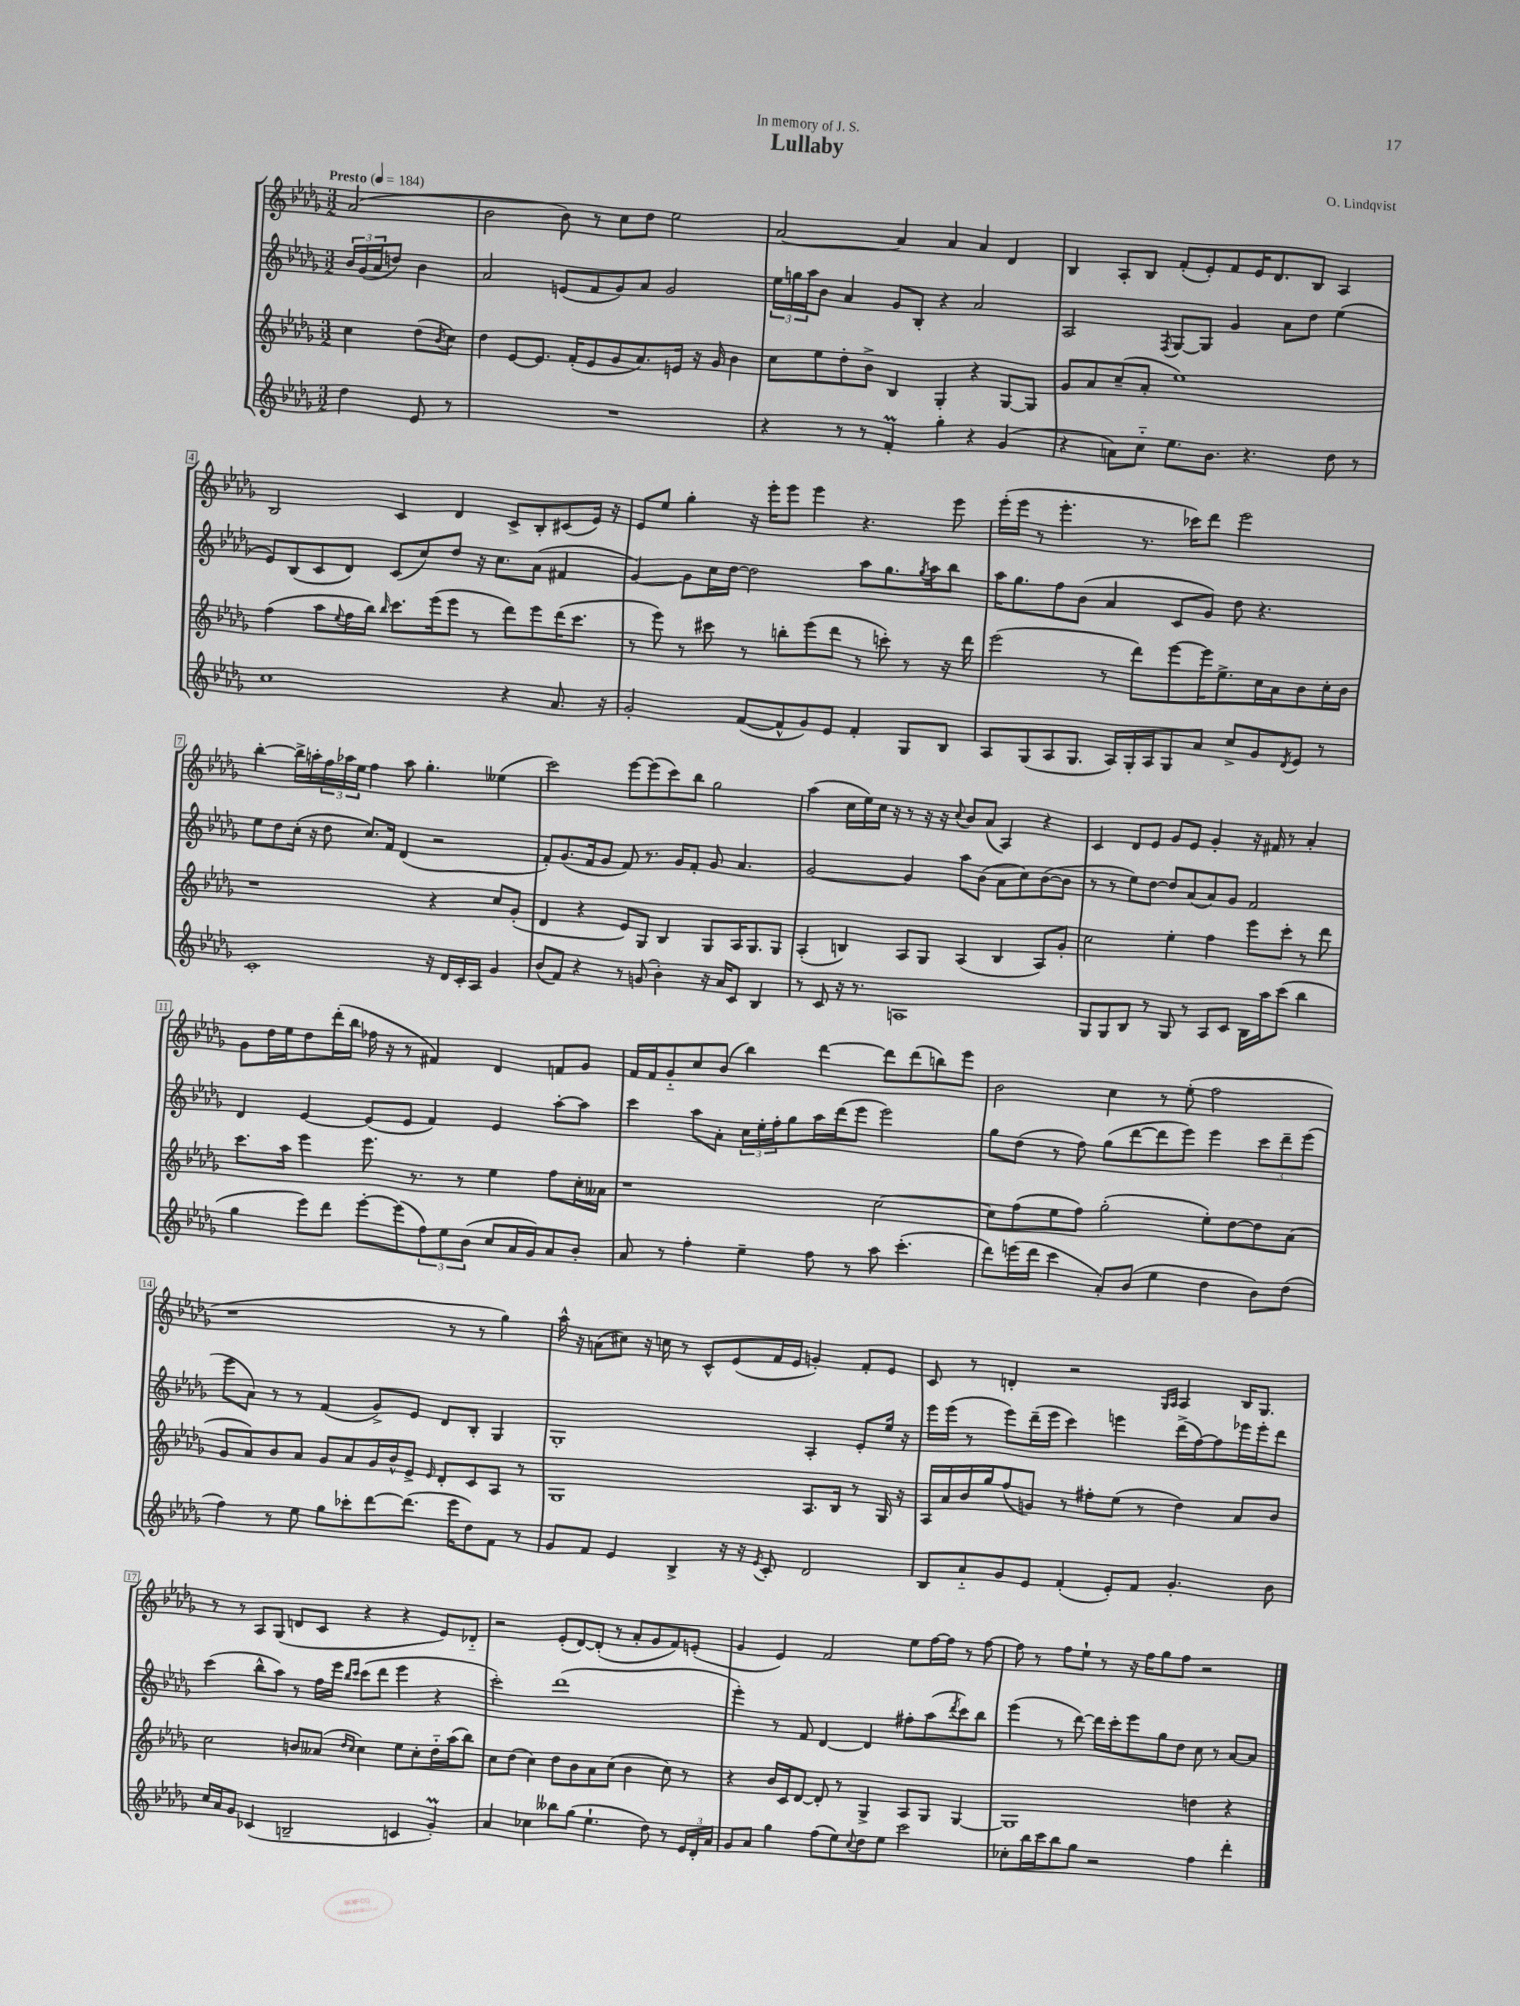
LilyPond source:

\header { title = "Lullaby" composer = "O. Lindqvist" dedication = "In memory of J. S." }
<<
\new StaffGroup <<
\new Staff = "s0" {
    \clef treble \key des \major \numericTimeSignature \time 3/2 \partial 2 \tempo "Presto" 4 = 184
    aes'2( |
    bes'2 bes'8) r8 c''8 des''8 ees''2 |
    aes'2~ aes'4 aes'4 aes'4 des'4 |
    bes4 aes8-. bes8 f'8-.( ees'8-.) f'8 ees'16 des'8. bes8 aes4 |
    bes2 c'4 des'4 c'8-> bes8-. cis'8( ees'16) r16 |
    ees'8 ees''8 ges''4-. r16 ees'''16-. ees'''8 ees'''4 r4. ees'''8 |
    ees'''16-.( ees'''16 r8 ees'''4.-. r8. ces'''16) des'''8 ees'''2 |
    bes''4~-. bes''16-> a''16-. \tuplet 3/2 { f''16 aes''16 ees''16 } f''4 aes''8 ges''4.-. eeses''4( |
    c'''2) ees'''8~ ees'''8( c'''8) bes''8 ges''2 |
    aes''4( c''16 ees''16) c''16 r16 r8 r16 r16 \appoggiatura { c''8 } bes'8 aes'8( aes4) r4 |
    c'4 des'8 ees'8 ges'8 ees'8 ges'4-. r16 fis'16 r8 aes'4-. |
    ges'8 des''16 ees''16 des''8 des'''16-.( bes''16 fes''16 r16 r8 fis'4) des'4 f'8 ges'8 |
    f'16 f'16 ges'8-_ c''8 bes'8( bes''4) des'''4~ des'''8 des'''8( b''8) ees'''8 |
    bes'2 c''4 r8 ees''8-.( f''2 |
    r1 r8 r8 ges''4) |
    aes''16-^ r16 a'8( cis''8) r16 c''16 r8 c'8-^ ees'8( f'16 ees'16 g'4-.) f'8-. ees'8 |
    c'8 r8 d'4-. r2 \grace { ges16 aes16 } aes4 bes16 ges8. |
    r8 r8 aes8 ges8( d'8 c'8 r4 r4 ees'8) des'8-_ |
    r2 ees'8-.( des'8~) des'8-.( r8 aes'8-. ges'8 f'8) e'8-.( |
    ges'4 ees'4) f'2 ees''8 f''16~ f''16 r8 f''8~ |
    f''8 r8 f''8 ees''8-! r8 r16 f''16 ges''8 f''8 r2 \bar "|." |
}
\new Staff = "s1" {
    \clef treble \key des \major \numericTimeSignature \time 3/2 \partial 2
    \tuplet 3/2 { bes'16 ges'16( aes'16 } d''8) bes'4 |
    aes'2 e'8( f'8 ges'8) aes'8 ges'2 |
    \tuplet 3/2 { ees''16 g''16 aes''16 } bes'8 aes'4 ges'8 bes8-. r4 aes'2 |
    aes2 \acciaccatura { f8 } ges8~ ges8 ges'4 aes'8 des''8 ees''4( |
    ees'8) bes8( c'8 des'8) c'8( c''8) des''8 r16 c''8. aes'8( fis'4 |
    ges'4~) ges'8 c''16 des''16~ des''2 aes''8 ges''8. \acciaccatura { ges''8 } aes''16 bes''8 |
    aes''16 ges''8. f''8 bes'8( aes'4 c'8 ges'8) des''8 r4. |
    ees''8 des''8 c''16-.( r16 des''8 c''8.) f'16 des'4( r2 |
    f'8-.) ges'8.( f'16 ges'8 f'8) r8. ges'16 f'8-. ges'8 aes'4. |
    ges'2~ ges'4 aes''8 bes'8( aes'8 c''8) bes'8~( bes'8 |
    r8 r8 ees''8) des''8~ des''8 aes'8( aes'8) ges'8 f'2 |
    des'4 ees'4~ ees'8( ees'8 f'4) ees'4 aes''8~-. aes''8 |
    c'''4 aes''8 aes'8-. \tuplet 3/2 { c''16 ees''16-. f''16-. } ges''8 aes''16 des'''16( ees'''8 ees'''2) |
    ges''8 des''8( r8 f''8) ges''8( des'''8~ des'''8 ees'''8) ees'''4 \tuplet 3/2 { c'''8 des'''8-- ees'''8( } |
    ees'''8 aes'8) r8 r8 f'4( ges'8->) ees'8 des'8 bes8-. ges4 |
    ges1-. aes4-. ees'8-. ees''16 r16 |
    ees'''16 ees'''16( r8 ees'''8) des'''16--( ees'''16 c'''4) e'''4 des'''16->( f''16~) f''8 ees'''16 ees'''16-. des'''8 |
    c'''4( bes''8-^ aes''8) r8 f''16 ees'''16 \grace { bes''16 c'''16 } c'''8( des'''8 ees'''4 r4 |
    c'''2-.) des'''1( |
    ees'''4-.) r8 f'8 des'4~ des'4 fis''8-. aes''8( \acciaccatura { des'''8 } c'''8) bes''8 |
    ees'''4( r8 des'''8~) des'''16 c'''16-. ees'''8 ges''8 des''8 c''8 r8 aes'8~ aes'8 \bar "|." |
}
\new Staff = "s2" {
    \clef treble \key des \major \numericTimeSignature \time 3/2 \partial 2
    c''4 des''8( \acciaccatura { bes'8 } c''8) |
    des''4 ees'8~ ees'8. f'16-.( ees'8 ges'8 aes'8.) e'16 r16 ges'16 bes'4 |
    c''8 ees''8 des''8-. bes'8-> bes4 ges4-. r4 ges8~ ges8 |
    ges'8 aes'8 c''8--( aes'8-. ees''1) |
    f''4( aes''8 \appoggiatura { ees''8 } f''16 bes''16) \grace { bes''16 } c'''8. ees'''16( ees'''8 r8 des'''8) ees'''8 des'''16( c'''8. |
    r8 ees'''8) r8 cis'''8 r8 b''8-. ees'''8( des'''8 r8 c'''8-.) r8 r16 des'''16 |
    ees'''2( r8 des'''8) ees'''8~ ees'''16 ees''8.-> c''16 aes'16 bes'8 c''16-. bes'16 |
    r1 r4 c''8 ges'8-.( |
    des'4 r4 ees'8) ges8 bes4 ges8 aes16 ges8. ges8 |
    aes4-.( b4) aes8 ges8 aes4( b4 aes8) ges'8-. |
    c''2 ees''4-. f''4 ees'''8 c'''8-. r8 des'''8 |
    c'''8. aes''16 ees'''4 ees'''8. r8. r8 ees''4 f''8 c''16-. aeses'16 |
    r1 c''2~ |
    c''8 f''8( ees''8 f''8) ges''2-.( ees''8-.) des''8~ des''8 aes'8( |
    ges'8 aes'8) bes'8 aes'8 ges'8 aes'8 ges'16 bes'16-^ ees'8-> \grace { ees'16 } des'8-. c'8 aes8 r8 |
    ges1 aes8. bes16 r8 ges16 r16 |
    aes16 aes'16 bes'16 ges''16 f''8( g'8) r8 fis''8-. ees''8( r8 des''4) aes'8 bes'8 |
    c''2 b'8 aeses'8( \grace { des''16 c''16 } c''4) ees''8 c''8-. des''16-_ aes''16( bes''8) |
    c''8 des''8( c''4) des''8 bes'8 aes'8 c''8( bes'4 c''8) r8 |
    r4 bes'16 c'16 des'8~ des'8-. r8 ges4-> aes8 ges8 ges4~ |
    ges1 d''4 r4 \bar "|." |
}
\new Staff = "s3" {
    \clef treble \key des \major \numericTimeSignature \time 3/2 \partial 2
    des''4 ees'8 r8 |
    R1. |
    r4 r8 r8 f'4-.\prall ges''4-. r4 ges'4( |
    r4 a'8) c''8-_ ees''8. bes'8. r4. des''8 r8 |
    c''1 r4 aes'8. r16 |
    ges'2-. f'8~( f'8-^ ges'8) ees'8 f'4-. ges8 bes8 |
    aes8 ges8( aes8 ges8. aes16) ges16-. aes16 ges8 aes'8 c''8-> ges'8 \acciaccatura { des'8 } ees'8 r8 |
    c'1-. r16 des'16 c'16-. aes16 ges'4 |
    bes'8( f'8) r4 r8 g'8( bes'4-.) r16 aes'16 c'8 bes4 |
    r8 c'8 r16 r8. a1 |
    ges8 ges8 bes8 r8 ges8 r8 aes8 c'8 bes16 aes''16 c'''8( bes''4 |
    ges''4 ees'''8) des'''8 ees'''8~-. ees'''8( \tuplet 3/2 { f''8) ees''8 bes'8( } c''8 aes'16 ges'16) aes'8 bes'8-. |
    aes'8 r8 f''4-. ees''4-- f''8 r8 aes''8 c'''4.-.( |
    des'''8) e'''16( des'''16 c'''4 aes'8-.) bes'8( ees''4 des''4 bes'8) des''8( |
    f''4) r8 ees''8 ges''8 ces'''8-. des'''8~ des'''8.( ees'''16 des''8) f'8 r8 |
    ges'8 f'8 ees'4 bes4-> r16 r16 \acciaccatura { ees'8 } c'8-. des'2 |
    bes8 aes'8-_ ges'8 ees'8 f'4-.( ees'8-.) f'8 ges'4.-. bes'8 |
    c''16 aes'16 ges'8 ces'4( b2-- c'4 ges'4-.\prall) |
    aes'4 ces''4 beses''8 ges''8( ees''4.-! des''8) r8 \tuplet 3/2 { ees'16 des'16-. aes'16 } |
    ges'8 aes'8 ges''4 f''8( ees''8) \appoggiatura { c''8 } des''8 ees''8 c'''2 |
    ces''8-. bes''16 c'''16 bes''8 ges''8 r2 f''4 des'''4-. \bar "|." |
}
>>
>>
\layout { \context { \Score \override BarNumber.stencil = #(make-stencil-boxer 0.1 0.3 ly:text-interface::print) } }
